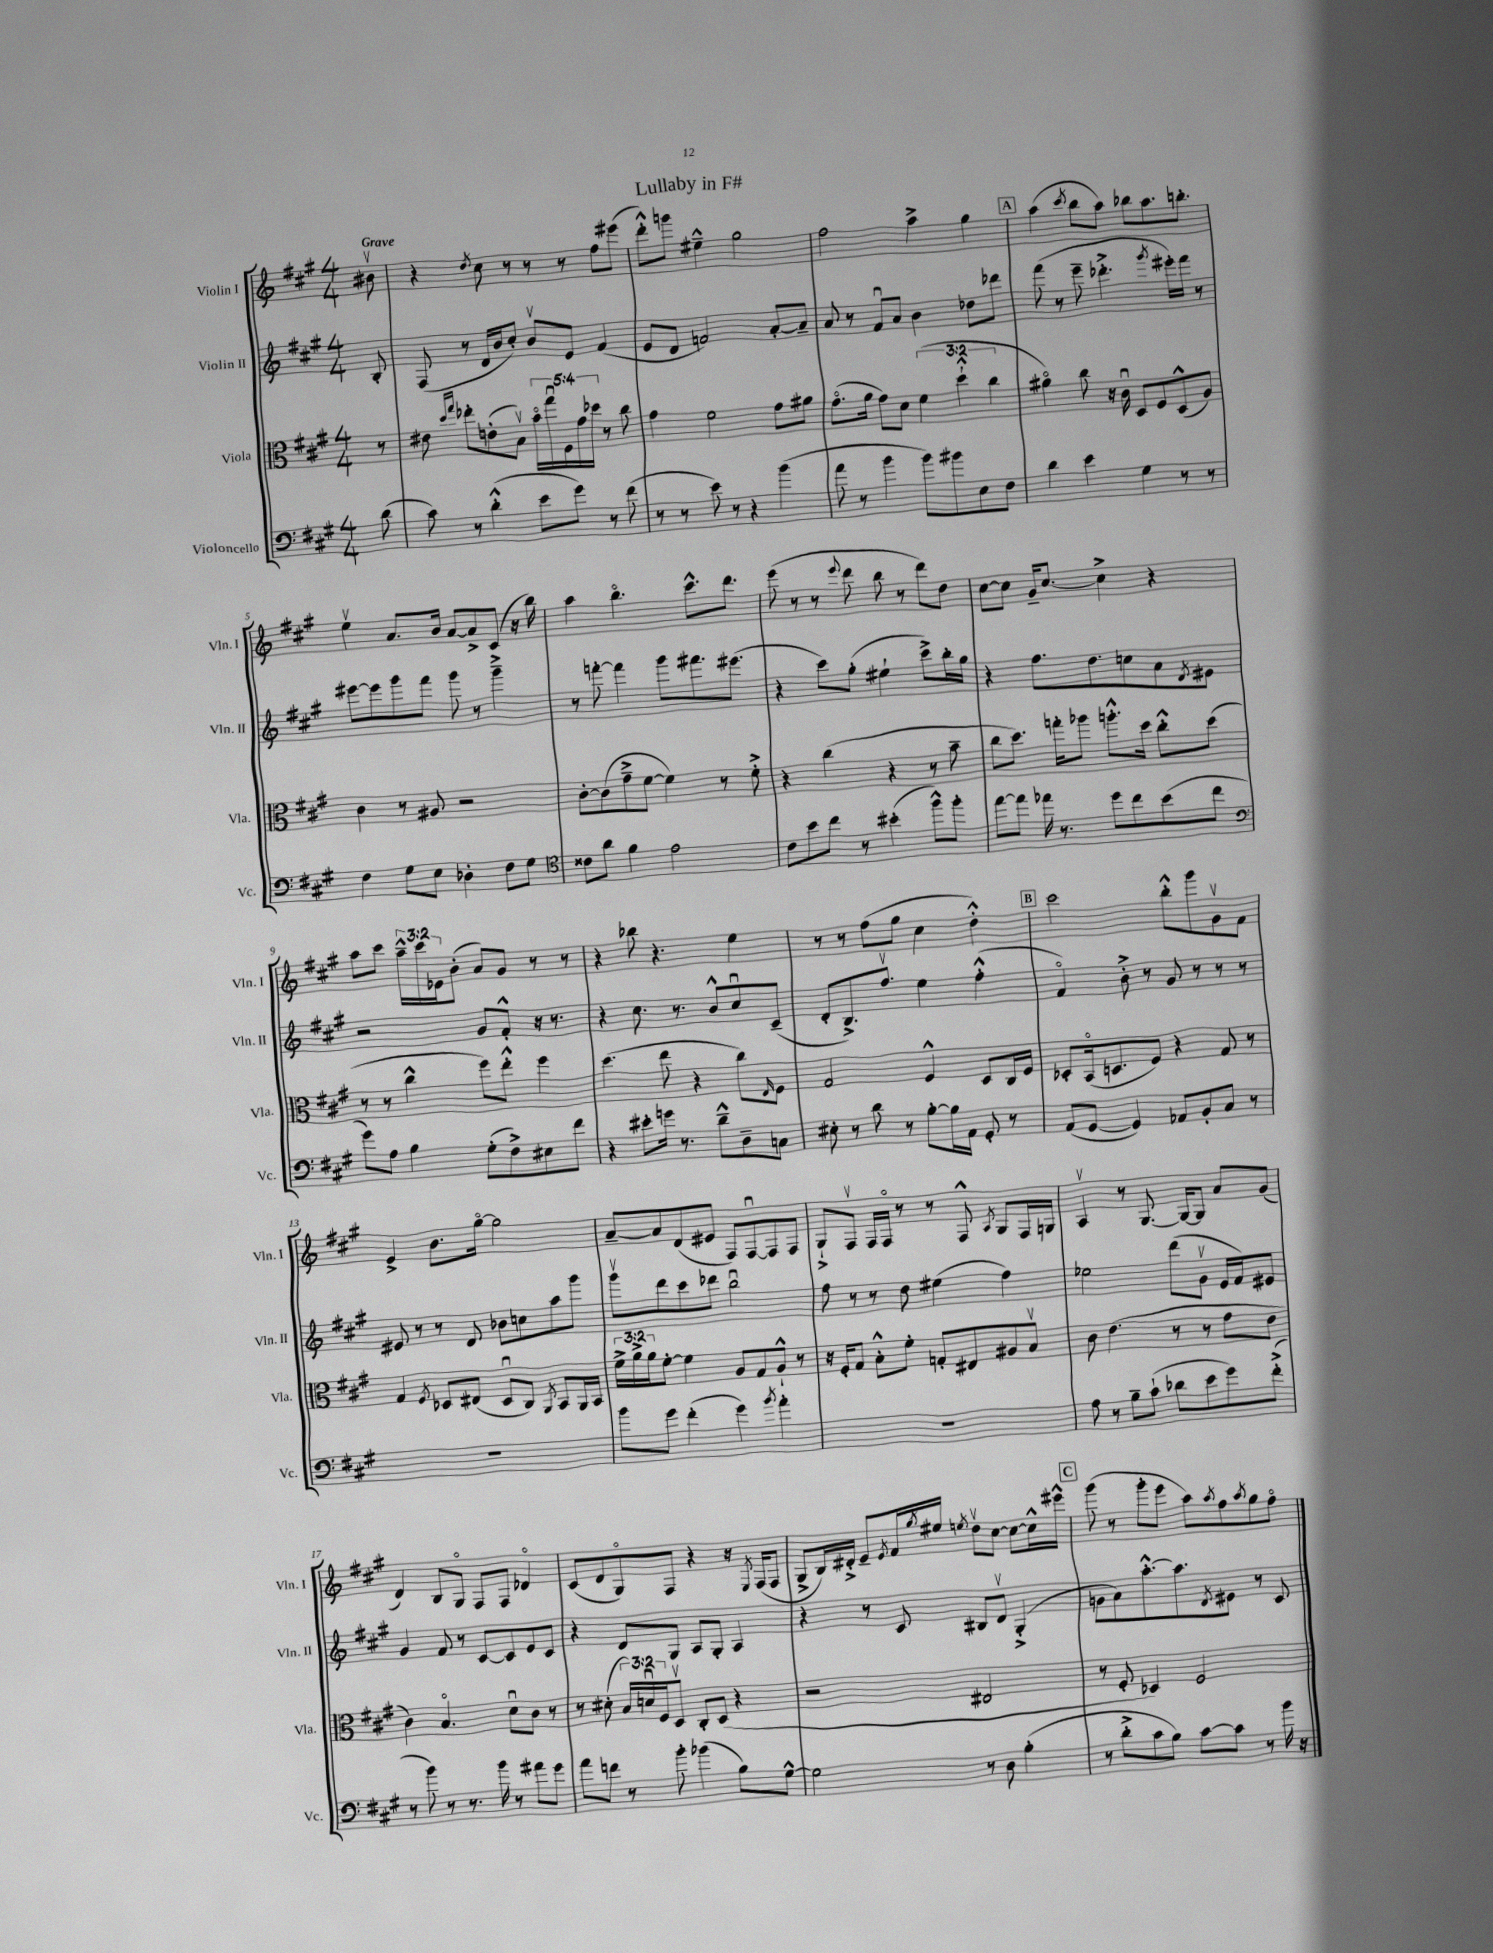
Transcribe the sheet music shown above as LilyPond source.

\header { title = "Lullaby in F#" }
<<
\new StaffGroup <<
\new Staff = "s0" \with { instrumentName = "Violin I" shortInstrumentName = "Vln. I" } {
    \clef treble \key a \major \numericTimeSignature \time 4/4 \override Staff.TupletNumber.text = #tuplet-number::calc-fraction-text \partial 8 \tempo "Grave"
    bis'8\upbow |
    r4 \acciaccatura { d''8 } cis''8 r8 r8 r8 fis''8 eis'''8( |
    d'''8-.-^) g'''8 eis''4---^ gis''2 |
    fis''2 a''4-> gis''4 |
    \mark \markup { \box "A" } a''4( \acciaccatura { cis'''8 } b''8 a''8) bes''8 a''8. b''8.-. |
    e''4\upbow a'8. b'16 a'8~ a'8-> cis'8( r16 b''16) |
    a''4 b''4.\flageolet cis'''8.-^ d'''8. |
    e'''8( r8 r8 \appoggiatura { e'''8 } d'''8 b''8 r8 d'''8) d''8 |
    cis''8~ cis''8 gis'16-- cis''8.~ cis''4-> r4 |
    a''8 cis'''8 \tuplet 3/2 { a''16---^ cis'''16 ees'16 } b'8-.( a'8) gis'8 r8 r8 |
    r4 bes''8 r4. e''4 |
    r8 r8 fis''8( gis''8 cis''4 d''4-.-^) |
    \mark \markup { \box "B" } cis'''2 b''8-.-^ gis'''8 gis'8\upbow fis'8 |
    e'4-> b'8. gis''16~\flageolet gis''2 |
    a'8~-- a'8 d'8( eis'8 fis8) fis8~\downbow fis8 fis8 |
    gis8-!-> fis8\upbow fis16 fis16\flageolet r8 r8 fis8-^ \acciaccatura { a8 } gis8 fis16 g16 |
    a4\upbow r8 gis8.~ gis16~ gis8 a'8 gis'8( |
    d'4) b8 gis8\flageolet fis8 fis8 des'4\flageolet |
    cis'8( d'8 gis8\flageolet) fis8 r4 r16 \acciaccatura { e8 } fis16( fis8 |
    gis8-> b16) dis'16-.-> e'8-- \acciaccatura { e'8 } fis'16 \acciaccatura { gis''8 } eis''16 \acciaccatura { e''8 } d''8\upbow cis''8~ cis''8~ cis''16-^ eis'''16-^ |
    \mark \markup { \box "C" } gis'''8( r8 gis'''8-. e'''8 a''8) \acciaccatura { a''8 } fis''8 \acciaccatura { a''8 } gis''8 fis''8\flageolet \bar "|." |
}
\new Staff = "s1" \with { instrumentName = "Violin II" shortInstrumentName = "Vln. II" } {
    \clef treble \key a \major \numericTimeSignature \time 4/4 \partial 8
    b8-. |
    fis8( r8 d'16 b'16 cis''8-.) b'8\upbow e'8 fis'4( |
    e'8 d'8 f'2) a'8~-. a'8-- |
    a'8 r8 fis'8\downbow a'8 b'4 des''8 des'''8 |
    \mark \markup { \box "A" } fis'''8( r8 e'''8-- des'''4.-.-> \acciaccatura { gis'''8 } eis'''16-.) fis'''16 r8 |
    eis'''8~ eis'''8 gis'''8 fis'''8 gis'''8 r8 gis'''4---> |
    r8 f'''8~-. f'''4 gis'''8 fis'''8. eis'''8.( |
    r4 cis'''8) gis''8-.( eis''4-! cis'''8->) b''16-. gis''16 |
    r4 fis''8. d''8. c''8 a'8 \acciaccatura { d'8 } eis'8 |
    r2 gis'8 fis'8-.-^ r16 r8. |
    r4 cis''8. r8. b'8-^ cis''8\downbow cis'8--( |
    d'8-. b8.->) fis''8.\upbow e''4 fis''4-.-^( |
    \mark \markup { \box "B" } fis'4\flageolet) b'8-.-> r8 gis'8 r8 r8 r8 |
    eis'8 r8 r8 d'8 bes'8 c''8 a''8 gis'''8 |
    gis'''8\upbow d'''8 cis'''8 des'''8 b''2\downbow |
    fis''8 r8 r8 d''8 eis''4( fis''4) |
    ees''2 d'''8( gis'8\upbow e'16 fis'16) eis'8 |
    gis'4 fis'8 r8 cis'8~ cis'8 e'8 cis'8 |
    r4 d'8 gis8 a8 gis8-. a4 |
    r4 r8 cis'8 bis8 d'8\upbow gis4-.->( |
    \mark \markup { \box "C" } g'8 a'8) a''8.~-.-^ a''8. \acciaccatura { d'8 } eis'8 r8 cis'8 \bar "|." |
}
\new Staff = "s2" \with { instrumentName = "Viola" shortInstrumentName = "Vla." } {
    \clef alto \key a \major \numericTimeSignature \time 4/4 \override Staff.TupletNumber.text = #tuplet-number::calc-fraction-text \partial 8
    r8 |
    eis'8 \grace { d''16 gis''16 } ees''8-. e'8-.( b8\upbow) \tuplet 5/4 { b'16\flageolet gis''16\downbow fis16 gis'16 des''16 } r8 cis''8 |
    gis'4 fis'2 gis'8 ais'8 |
    gis'8.\flageolet( a'16 gis'8) d'8 \tuplet 3/2 { fis'4( d''4-!-^ cis''4 } |
    \mark \markup { \box "A" } ais'4\flageolet) cis''8 r16 cis'16\downbow d8 fis8 d8-^( a8) |
    cis'4 r8 ais8 r2 |
    cis'8~-. cis'8( gis'8---> fis'8~ fis'4) r8 fis'8-.-> |
    r4 cis''4( r4 r8 b'8-- |
    cis''8 d''8.) g''16-. aes''8 a''8.-.-^ d''16 cis''8-.-^ d''8( |
    r8 r8 cis''4-^ fis''8) e''8-.-^ fis''4 |
    d''4.( e''8 r4 cis''8) \grace { e16 } fis8 |
    gis2 fis4-^ d8 cis16 fis16 |
    \mark \markup { \box "B" } des8-. b,16\flageolet( d8. fis8) r4 gis8 r8 |
    gis4 \acciaccatura { fis8 } des8 eis8( des8\downbow cis8) \acciaccatura { a,8 } b,8 a,16 b,16 |
    \tuplet 3/2 { fis'16-> a'16-> a'16 } fis'8~-. fis'4 a8 gis8 a8-!-^ r8 |
    r16 fis16-. gis8 b8-.-^ fis'8-. g8-. eis8 ais8 b8\upbow |
    cis'8 e'4.( r8 r8 gis'8 e'8 |
    cis'4) b4.\flageolet d'8\downbow cis'8 r8 |
    r8 dis'8-.( \tuplet 3/2 { b16) d'16\downbow fis16 } d8\upbow cis8-. d8( r4 |
    r2 eis2 |
    \mark \markup { \box "C" } r8 fis8-. des4) fis2 \bar "|." |
}
\new Staff = "s3" \with { instrumentName = "Violoncello" shortInstrumentName = "Vc." } {
    \clef bass \key a \major \numericTimeSignature \time 4/4 \partial 8
    d'8( |
    cis'8) r8 d'4-.-^( e'8 gis'8) r8 fis'8( |
    r8 r8 e'8) r8 r4 b'4( |
    a'8 r8 b'4 b'8) bis'8 e8 fis8 |
    \mark \markup { \box "A" } d'4 e'4 gis4 r8 r8 |
    fis4 gis8 e8 des4-. fis8 gis8 |
    \clef tenor cisis'8 a'8 fis'4 e'2 |
    cis'8 b'8 cis''8 r8 bis'4-.( fis''8-^) fis''8-. |
    e''8~ e''8 ees''16 r8. d''8 cis''8 b'8( cis''8 |
    \clef bass gis'8) a8 b4 gis8-.( fis8->) eis8 fis'8 |
    r4 eis'8-. g'16 r8. d'8---^ d8-- c8 |
    eis8-. r8 d'8 r8 b8~-. b16 a,16 gis,8-. r8 |
    \mark \markup { \box "B" } a,8( gis,8~ gis,4) aes,8 b,8-. cis8 r8 |
    R1 |
    b'8 gis'8 fis'4-.( gis'4) \acciaccatura { b'8 } a'4-. |
    R1 |
    a8 r8 b8-- cis'8-!( des'8 e'8 gis'8) fis'8-.->( |
    r8 b'8) r8 r8. b'16 r8 ais'8 gis'8 |
    a'8 f'8 r8 b'8-. bes'4( b8) gis8~-^ |
    gis2 r8 d8 b4-.( |
    \mark \markup { \box "C" } r8 d'8-.-> cis'8 b8) cis'8~ cis'8 r8 b'16 r16 \bar "|." |
}
>>
>>
